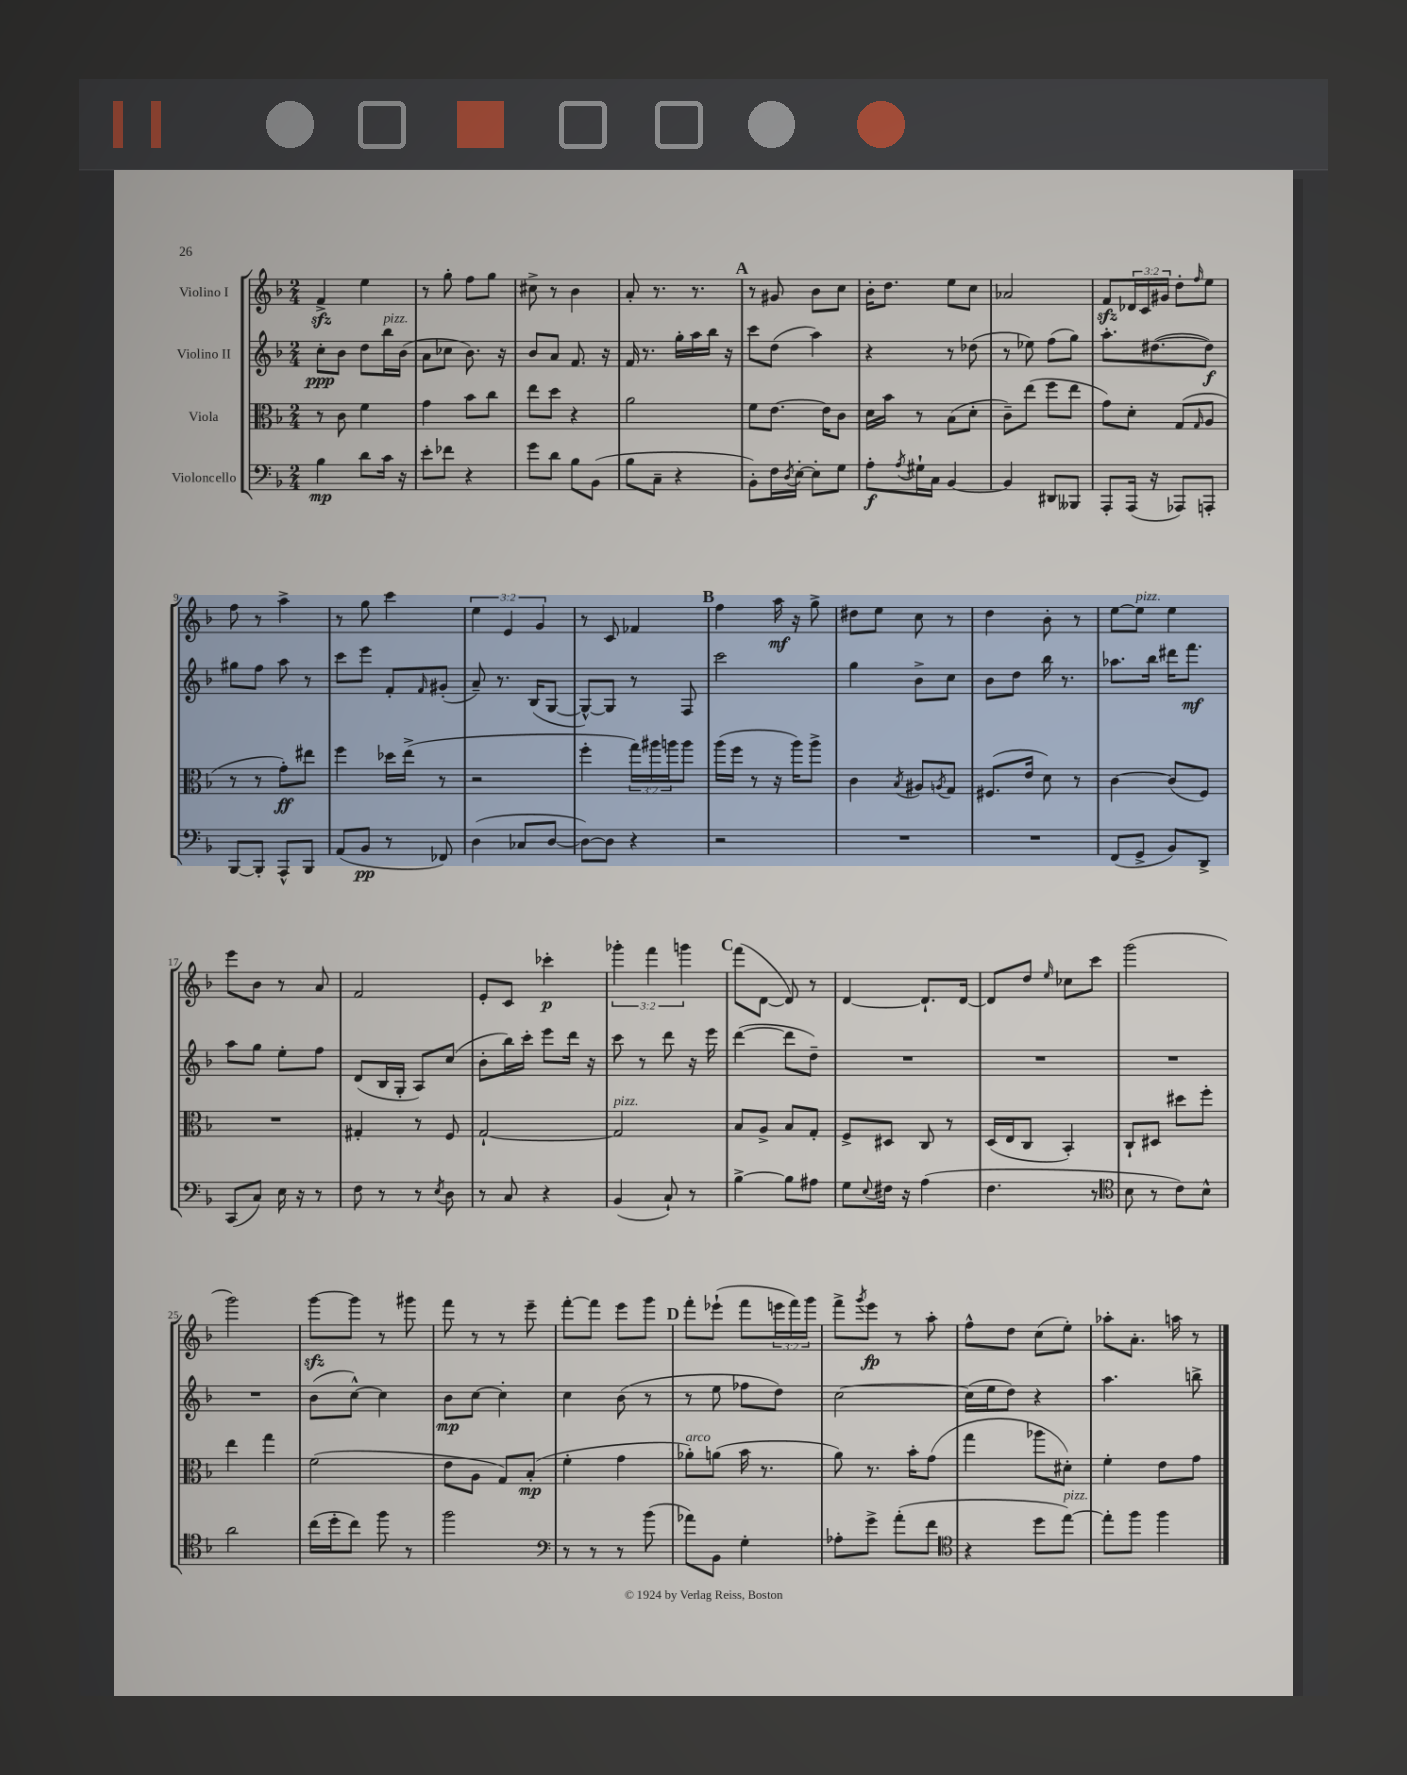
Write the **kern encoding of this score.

**kern	**dynam	**kern	**dynam	**kern	**dynam	**kern	**dynam
*part4	*part4	*part3	*part3	*part2	*part2	*part1	*part1
*staff4	*staff4	*staff3	*staff3	*staff2	*staff2	*staff1	*staff1
*I"Violoncello	*	*I"Viola	*	*I"Violino II	*	*I"Violino I	*
*clefF4	*	*clefC3	*	*clefG2	*	*clefG2	*
*k[b-]	*	*k[b-]	*	*k[b-]	*	*k[b-]	*
*M2/4	*	*M2/4	*	*M2/4	*	*M2/4	*
=1	=1	=1	=1	=1	=1	=1	=1
4B-\	mp	8r	.	8cc'\L	ppp	4fzz^/	.
.	.	8c\	.	8b-\J	.	.	.
8d\L	.	4f\	.	8dd\L	.	4ee\	.
!	!	!	!	!LO:TX:a:i:t=pizz.	!	!	!
16c\Jk	.	.	.	16bb-\L	.	.	.
16r	.	.	.	(16b-\JJ	.	.	.
=2	=2	=2	=2	=2	=2	=2	=2
8e'\L	.	4g\	.	8a\L	.	8r	.
8f-X\J	.	.	.	8cc-X\J	.	8gg'\	.
4r	.	8b-\L	.	8.b-\)	.	8ff\L	.
.	.	8cc\J	.	.	.	8gg\J	.
.	.	.	.	16r	.	.	.
=3	=3	=3	=3	=3	=3	=3	=3
8g\L	.	8ee\L	.	8b-/L	.	8cc#X^\	.
8d\J	.	8dd\J	.	8a/J	.	8r	.
8B-\L	.	4r	.	8.f/	.	4b-\	.
(8BB-\J	.	.	.	.	.	.	.
.	.	.	.	16r	.	.	.
=4	=4	=4	=4	=4	=4	=4	=4
8B-\L	.	2a\	.	16f/	.	8a'/	.
.	.	.	.	8.r	.	.	.
8C~\J	.	.	.	.	.	8.r	.
4r	.	.	.	16gg'\LL	.	.	.
.	.	.	.	16aa\	.	8.r	.
.	.	.	.	16bb-\JJ	.	.	.
.	.	.	.	16r	.	.	.
!!LO:REH:place=s1:t=A
=5	=5	=5	=5	=5	=5	=5	=5
8BB-'\L)	.	8f\L	.	8ccc\L	.	8r	.
16F\L	.	[8.e\J	.	(8dd\J	.	8g#X/	.
8qD/	.	.	.	.	.	.	.
[16E'\JJ	.	.	.	.	.	.	.
8E'\L]	.	.	.	4aa\)	.	8b-\L	.
.	.	16e\KL]	.	.	.	.	.
8G\J	.	8c\J	.	.	.	8cc\J	.
=6	=6	=6	=6	=6	=6	=6	=6
8A'\L	f	16d\LL	.	4r	.	16b-'\KL	.
.	.	16b-\JJ	.	.	.	8.dd\J	.
8qA/	.	.	.	.	.	.	.
16G#X`\L	.	8r	.	.	.	.	.
16C\JJ	.	.	.	.	.	.	.
[4BB-/	.	(8B-\L	.	8r	.	8ee\L	.
.	.	8d'\J	.	(8dd-X\	.	8cc\J	.
=7	=7	=7	=7	=7	=7	=7	=7
4BB-/]	.	8c~\L)	.	8r	.	2a-X/	.
.	.	(8ee\J	.	8ee-X\)	.	.	.
8DD#X/L	.	8ff\L	.	(8ff\L	.	.	.
8BBB--X/J	.	8ee\J	.	8gg\J)	.	.	.
=8	=8	=8	=8	=8	=8	=8	=8
8AAA'/L	.	8g\L)	.	8.aa'\L	.	8fzz/L	.
(16AAA/Jk	.	8d'\J	.	.	.	24d-X/L	.
.	.	.	.	.	.	24c/	.
16r	.	.	.	([8.dd#X\	.	.	.
.	.	.	.	.	.	24g#X/JJ	.
8AAA-X/L)	.	(8G/L	.	.	.	8dd'\L	.
.	.	16qqG/	.	.	.	16qqff/	.
8AAAn'/J	.	8A/J	.	8dd#\J])	f	8ee\J	.
!!LO:LB:g=z
=9	=9	=9	=9	=9	=9	=9	=9
[8BBB-/L	.	8r	.	8gg#X\L	.	8ff\	.
8BBB-'/J]	.	8r	.	8ff\J	.	8r	.
8AAA^^/L	.	8g'\L)	ff	8aa\	.	4aa^\	.
8BBB-/J	.	8ee#X\J	.	8r	.	.	.
=10	=10	=10	=10	=10	=10	=10	=10
(8AA/L	.	4ff\	.	8ccc\L	.	8r	.
8BB-/J	pp	.	.	8eee\J	.	8gg\	.
8r	.	16dd-X\LL	.	8f'/L	.	4ccc\	.
.	.	(16ee^\JJ	.	.	.	.	.
.	.	.	.	16qqf/	.	.	.
8FF-X/)	.	8r	.	(8g#X'/J	.	.	.
=11	=11	=11	=11	=11	=11	=11	=11
(4D\	.	2r	.	8a~/)	.	6ee\	.
.	.	.	.	8.r	.	.	.
.	.	.	.	.	.	6e/	.
8C-X/L	.	.	.	.	.	.	.
.	.	.	.	(16B-/KL	.	.	.
.	.	.	.	.	.	6g/	.
[8D/J	.	.	.	[8G/J	.	.	.
=12	=12	=12	=12	=12	=12	=12	=12
8D\L_)	.	4ff'\	.	8G^^/L_)	.	8r	.
8D\J]	.	.	.	8G/J]	.	8c/	.
4r	.	24gg\LL)	.	8r	.	4f-X/	.
.	.	24aa#X\	.	.	.	.	.
.	.	24aan\J	.	.	.	.	.
.	.	8aa\J	.	8F/	.	.	.
!!LO:REH:place=s1:t=B
=13	=13	=13	=13	=13	=13	=13	=13
2r	.	(16aa\LL	.	2ccc\	.	4ff\	.
.	.	16ff\JJ	.	.	.	.	.
.	.	8r	.	.	.	.	.
.	.	16r	.	.	.	16aa\	mf
.	.	16aa\KL)	.	.	.	16r	.
.	.	8aa^\J	.	.	.	8gg^\	.
=14	=14	=14	=14	=14	=14	=14	=14
2r	.	4c\	.	4gg\	.	8dd#X\L	.
.	.	.	.	.	.	8ee\J	.
.	.	8qB-/	.	.	.	.	.
.	.	8A#X/L	.	8b-^\L	.	8cc\	.
.	.	8qAn/	.	.	.	.	.
.	.	8G/J	.	8cc\J	.	8r	.
=15	=15	=15	=15	=15	=15	=15	=15
2r	.	(8.F#X/L	.	8b-\L	.	4dd\	.
.	.	.	.	8dd\J	.	.	.
.	.	16e/Jk	.	.	.	.	.
.	.	8d\)	.	16bb-\	.	8b-'\	.
.	.	.	.	8.r	.	.	.
.	.	8r	.	.	.	8r	.
=16	=16	=16	=16	=16	=16	=16	=16
(8FF/L	.	[4c\	.	8.aa-X\L	.	[8ee\L	.
!	!	!	!	!	!	!LO:TX:a:i:t=pizz.	!
8GG^/J	.	.	.	.	.	8ee\J]	.
.	.	.	.	16bb-\Jk	.	.	.
8BB-/L)	.	(8c/L]	.	16ddd#X\KL	.	4ee\	.
.	.	.	.	8.fff\J	mf	.	.
8DD^/J	.	8F/J)	.	.	.	.	.
!!LO:LB:g=z
=17	=17	=17	=17	=17	=17	=17	=17
(8CC/L	.	2r	.	8aa\L	.	8eee\L	.
8C/J)	.	.	.	8gg\J	.	8b-\J	.
16E\	.	.	.	8ee'\L	.	8r	.
16r	.	.	.	.	.	.	.
8r	.	.	.	8ff\J	.	8a/	.
=18	=18	=18	=18	=18	=18	=18	=18
8F\	.	4G#X'/	.	(8d/L	.	2f/	.
8r	.	.	.	16B-/L	.	.	.
.	.	.	.	16G'/JJ	.	.	.
8r	.	8r	.	8A/L)	.	.	.
8qE/	.	.	.	.	.	.	.
8D\	.	8F/	.	(8cc/J	.	.	.
=19	=19	=19	=19	=19	=19	=19	=19
8r	.	[2G`/	.	8b-'\L	.	8e'/L	.
8C/	.	.	.	16bb-\L)	.	8c/J	.
.	.	.	.	16ccc'\JJ	.	.	.
4r	.	.	.	8eee\L	.	4ccc-X'\	p
.	.	.	.	16ddd\Jk	.	.	.
.	.	.	.	16r	.	.	.
=20	=20	=20	=20	=20	=20	=20	=20
!	!	!LO:TX:a:i:t=pizz.	!	!	!	!	!
(4BB-/	.	2G/]	.	8ccc\	.	6ggg-X'\	.
.	.	.	.	8r	.	.	.
.	.	.	.	.	.	6fff\	.
8C`/)	.	.	.	8ddd\	.	.	.
.	.	.	.	.	.	6gggn\	.
8r	.	.	.	16r	.	.	.
.	.	.	.	16eee\	.	.	.
!!LO:REH:place=s1:t=C
=21	=21	=21	=21	=21	=21	=21	=21
[4B-^\	.	8B-/L	.	([4ddd\	.	(8fff\L	.
.	.	8A^/J	.	.	.	[8d\J	.
8B-\L]	.	8B-/L	.	8ddd\L]	.	8d/])	.
8A#X\J	.	8G'/J	.	8dd~\J)	.	8r	.
=22	=22	=22	=22	=22	=22	=22	=22
8G\L	.	8F^/L	.	2r	.	[4d/	.
8qqE/	.	.	.	.	.	.	.
16F#X\Jk	.	8D#X/J	.	.	.	.	.
16r	.	.	.	.	.	.	.
(4A\	.	8C/	.	.	.	8.d`/L]	.
.	.	8r	.	.	.	.	.
.	.	.	.	.	.	[16d/Jk	.
=23	=23	=23	=23	=23	=23	=23	=23
4.F\	.	(16D/LL	.	2r	.	8d/L]	.
.	.	16E/J	.	.	.	.	.
.	.	8C/J	.	.	.	8dd/J	.
.	.	.	.	.	.	16qqee/	.
.	.	4BB-'/)	.	.	.	8cc-X\L	.
8r	.	.	.	.	.	8ccc\J	.
=24	=24	=24	=24	=24	=24	=24	=24
*clefC4	*	*	*	*	*	*	*
8B-\	.	8C`/L	.	2r	.	(2ggg\	.
8r	.	8D#X/J	.	.	.	.	.
8c\L)	.	8dd#X\L	.	.	.	.	.
8B-^^\J	.	8ff'\J	.	.	.	.	.
!!LO:LB:g=z
=25	=25	=25	=25	=25	=25	=25	=25
2a\	.	4ee\	.	2r	.	2ggg\)	.
.	.	4gg\	.	.	.	.	.
=26	=26	=26	=26	=26	=26	=26	=26
(16cc\LL	.	(2f\	.	(8b-\L	.	[8gggzz\L	.
16dd'\J	.	.	.	.	.	.	.
8cc\J)	.	.	.	[8cc^^\J)	.	8ggg\J]	.
8ff\	.	.	.	4cc\]	.	8r	.
8r	.	.	.	.	.	8ggg#X\	.
=27	=27	=27	=27	=27	=27	=27	=27
2ff\	.	8e\L	.	8b-\L	mp	8fff\	.
.	.	8A\J	.	[8cc\J	.	8r	.
.	.	8G/L)	.	4cc'\]	.	8r	.
.	.	(8B-'/J	mp	.	.	8eee~\	.
=28	=28	=28	=28	=28	=28	=28	=28
*clefF4	*	*	*	*	*	*	*
8r	.	4f'\	.	4cc\	.	[8fff'\L	.
8r	.	.	.	.	.	8fff\J]	.
8r	.	4g\	.	(8b-\	.	8eee\L	.
(8b-\	.	.	.	8r	.	8ggg\J	.
!!LO:REH:place=s1:t=D
=29	=29	=29	=29	=29	=29	=29	=29
!	!	!LO:TX:a:i:t=arco	!	!	!	!	!
8a-X\L)	.	8a-X'\L)	.	8r	.	8fff'\L	.
8BB-\J	.	(8an\J	.	8ee\	.	(8eee-X`\J	.
4G'\	.	16b-\	.	8ff-X\L	.	8fff\L	.
.	.	8.r	.	.	.	.	.
.	.	.	.	8dd\J)	.	24eeen\L	.
.	.	.	.	.	.	24fff\)	.
.	.	.	.	.	.	24ggg\JJ	.
=30	=30	=30	=30	=30	=30	=30	=30
8A-X'\L	.	8a\)	.	[2cc\	.	8fff^\L	.
.	.	.	.	.	.	8qggg/	.
8g^\J	.	8.r	.	.	.	8eee\J	fp
(8a'\L	.	.	.	.	.	8r	.
.	.	16b-'\KL	.	.	.	.	.
8f\J	.	(8g\J	.	.	.	8aa'\	.
=31	=31	=31	=31	=31	=31	=31	=31
*clefC4	*	*	*	*	*	*	*
4r	.	4gg\	.	(16cc\LL]	.	8ff^^\L	.
.	.	.	.	16ee\J	.	.	.
.	.	.	.	8dd\J)	.	8dd\J	.
8dd\L	.	8aa-X\L	.	4r	.	(8cc\L	.
!LO:TX:a:i:t=pizz.	!	!	!	!	!	!	!
[8ee\J)	.	8d#X'\J)	.	.	.	8ee'\J)	.
=32	=32	=32	=32	=32	=32	=32	=32
8ee'\L]	.	4f'\	.	4.aa\	.	8aa-X'\L	.
8ff\J	.	.	.	.	.	8.a'\J	.
4ff\	.	8e\L	.	.	.	.	.
.	.	.	.	.	.	16aan\	.
.	.	8g\J	.	8bbn^\	.	8r	.
==	==	==	==	==	==	==	==
*-	*-	*-	*-	*-	*-	*-	*-
